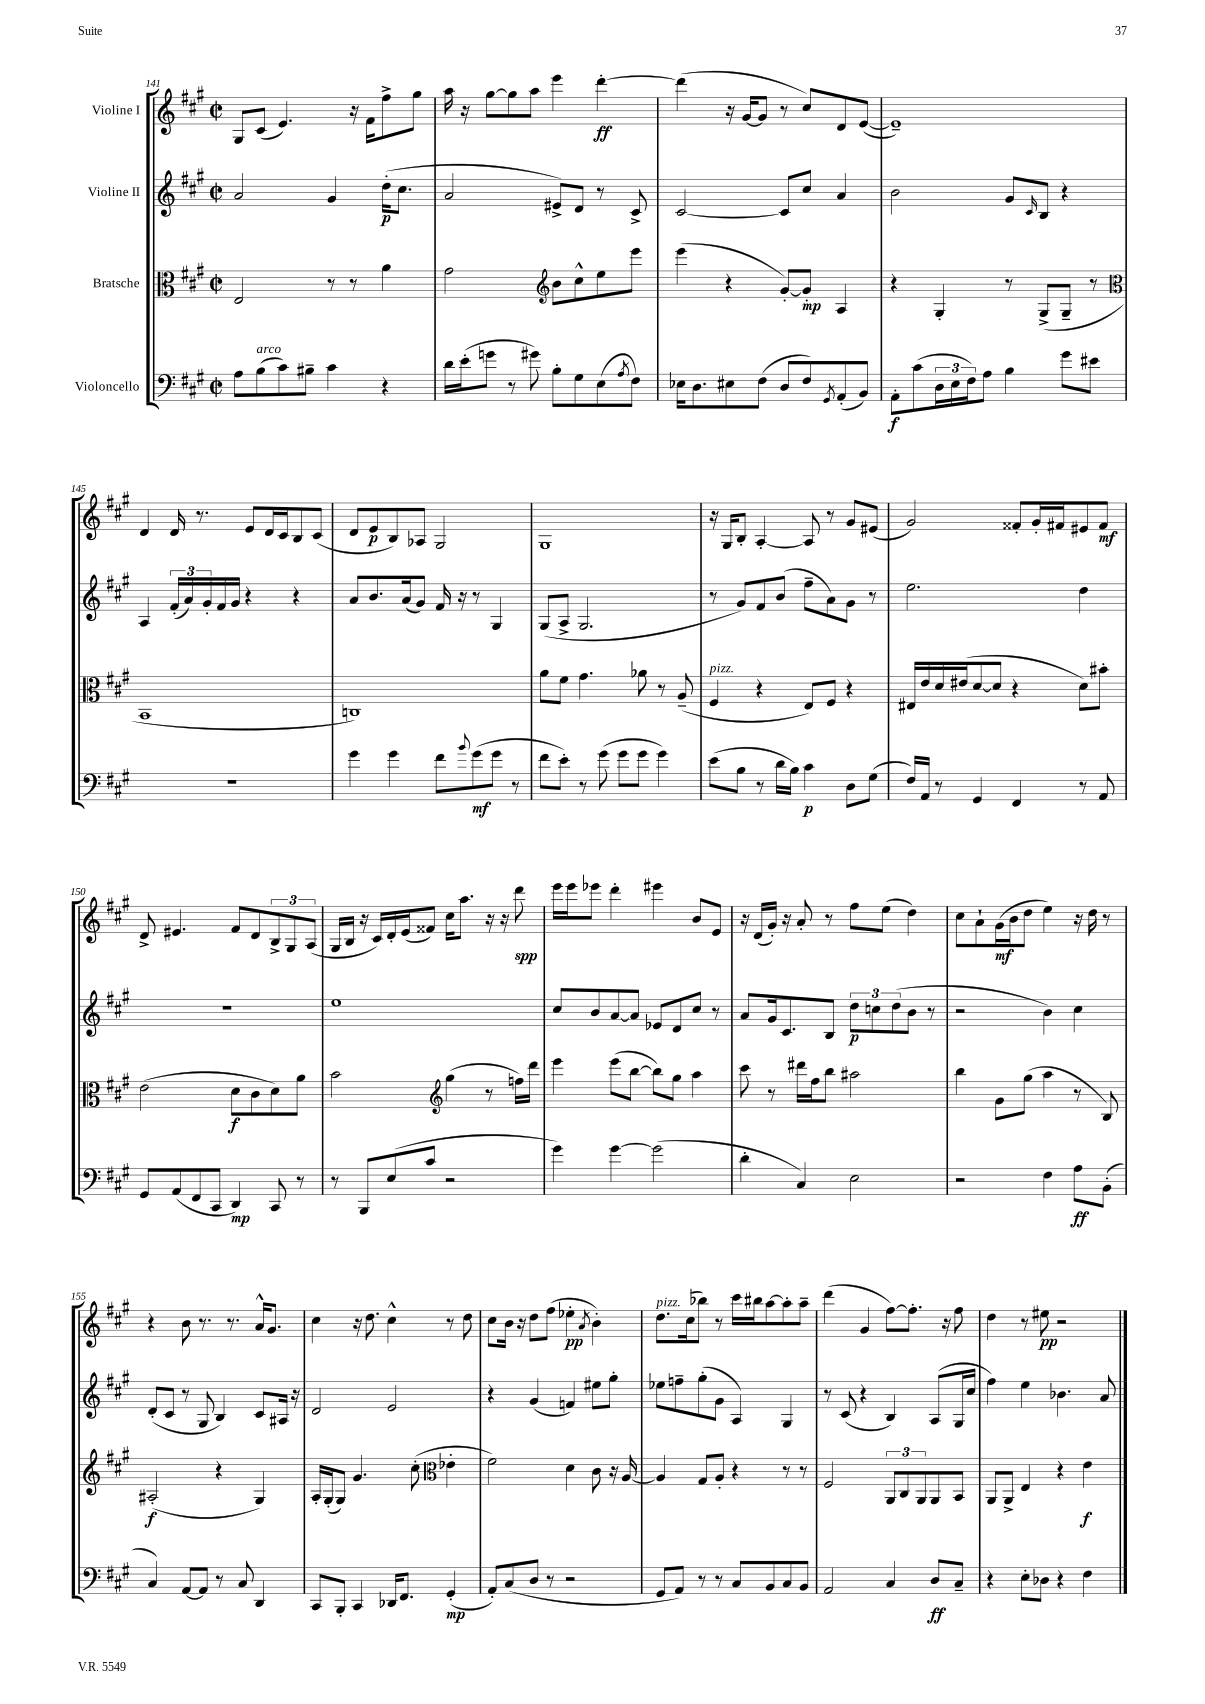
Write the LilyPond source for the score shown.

<<
\new StaffGroup <<
\new Staff = "s0" \with { instrumentName = "Violine I" } {
    \clef treble \key a \major \defaultTimeSignature \time 2/2
    gis8 cis'8( e'4.) r16 fis'16 fis''8-> gis''8 |
    a''16 r16 gis''8~ gis''8 a''8 e'''4 d'''4~-.\ff |
    d'''4( r16 gis'16~ gis'8 r8 cis''8) d'8 e'8~( |
    e'1--) |
    d'4 d'16 r8. e'8 d'16 cis'16 b8 cis'8( |
    d'8 e'8\p b8) aes8 gis2 |
    gis1 |
    r16 gis16 b8-. a4~-. a8 r8 gis'8 eis'8( |
    gis'2) fisis'8-. gis'16-. fis'16 eis'8 fis'8\mf |
    d'8-> eis'4. fis'8 d'8 \tuplet 3/2 { b8-> gis8 a8( } |
    gis16 b16 r16 cis'16) d'16-. e'16( fisis'8) cis''16 a''8. r16 r16 d'''8\spp |
    e'''16 e'''16 ees'''8 d'''4-. eis'''4 b'8 e'8 |
    r16 d'16( gis'16-.) r16 a'8-. r8 fis''8 e''8( d''4) |
    cis''8 a'8-! gis'16\mf( b'16 d''8 e''4) r16 d''16 r8 |
    r4 b'8 r8. r8. a'16-^ gis'8. |
    cis''4 r16 d''8. cis''4-^ r8 d''8 |
    cis''8 b'16 r16 d''8 fis''8( ees''4-.\pp \acciaccatura { a'8 } b'4-.) |
    d''8.^\markup { \italic "pizz." } cis''16( bes''8) r8 cis'''16 bis''16 a''8~ a''8-. a''8-- |
    d'''4( gis'4 fis''8~) fis''8.-. r16 fis''8 |
    d''4 r8 eis''8\pp r2 \bar "|." |
}
\new Staff = "s1" \with { instrumentName = "Violine II" } {
    \clef treble \key a \major \defaultTimeSignature \time 2/2
    a'2 gis'4 d''16-.\p( cis''8. |
    a'2 eis'8->) d'8 r8 cis'8-> |
    cis'2~ cis'8 cis''8 a'4 |
    b'2 gis'8 \grace { cis'16 } b8 r4 |
    a4 \tuplet 3/2 { fis'16-.( a'16) gis'16-. } fis'16 gis'16 r4 r4 |
    a'8 b'8. a'16( gis'8) fis'16 r16 r8 gis4 |
    gis8( a8-> gis2. |
    r8 gis'8) fis'8 b'8( fis''8-- a'8) gis'8 r8 |
    e''2. d''4 |
    r1 |
    e''1 |
    cis''8 b'8 a'8~ a'8 ees'8 d'8 cis''8 r8 |
    a'8 gis'16 cis'8. b8 \tuplet 3/2 { d''8\p c''8 d''8( } b'8 r8 |
    r2 b'4) cis''4 |
    d'8-.( cis'8 r8 gis8 b4) cis'8 ais16 r16 |
    d'2 e'2 |
    r4 gis'4( f'4) eis''8 gis''8-. |
    ees''8 f''8-- gis''8-.( gis'8 a4) gis4 |
    r8 cis'8( r4 b4) a8( gis16 cis''16 |
    fis''4) e''4 bes'4. a'8 \bar "|." |
}
\new Staff = "s2" \with { instrumentName = "Bratsche" } {
    \clef alto \key a \major \defaultTimeSignature \time 2/2
    e2 r8 r8 a'4 |
    gis'2 \clef treble b'8 cis''8-^ e''8 e'''8 |
    e'''4( r4 gis'8~-.) gis'8-.\mp a4 |
    r4 gis4-. r8 gis8->( gis8-- r8 |
    \clef alto b,1 |
    c1) |
    a'8 fis'8 gis'4. aes'8 r8 a8--( |
    fis4^\markup { \italic "pizz." } r4 e8) fis8 r4 |
    eis16 e'16 d'16 eis'16( d'8~ d'8 r4 d'8) bis'8-. |
    e'2( d'8\f cis'8 d'8) a'8 |
    b'2 \clef treble gis''4( r8 f''16) d'''16 |
    e'''4 e'''8( b''8~ b''8) gis''8 a''4 |
    cis'''8 r8 dis'''16 fis''16 b''8 ais''2 |
    b''4 gis'8 gis''8( a''4 r8 b8) |
    ais2-.\f( r4 gis4) |
    a16-. gis16-.( gis8) gis'4. cis''8-.( \clef alto ees'4-. |
    fis'2) d'4 cis'8 r16 a16~ |
    a4 gis8 a8-. r4 r8 r8 |
    fis2 \tuplet 3/2 { a,8 cis8 a,8 } a,8 b,8 |
    a,8 a,8-> e4 r4 e'4\f \bar "|." |
}
\new Staff = "s3" \with { instrumentName = "Violoncello" } {
    \clef bass \key a \major \defaultTimeSignature \time 2/2
    a8 b8^\markup { \italic "arco" }( cis'8) bis8-- cis'4 r4 |
    d'16 e'16-.( g'8 r8 gis'8) b8-. gis8 e8( \acciaccatura { a8 } fis8) |
    ees16 d8. eis8 fis8( d8 fis8) \acciaccatura { gis,8 } a,8-.( b,8) |
    a,8-.\f cis'8( \tuplet 3/2 { d16 e16 fis16) } a8 b4 gis'8 eis'8 |
    r1 |
    gis'4 gis'4 fis'8 \appoggiatura { b'8 } gis'8\mf( gis'8 r8 |
    fis'8 e'8-.) r8 gis'8( gis'8 gis'8 gis'4) |
    e'8( b8 r8 d'16 b16) cis'4\p d8 gis8( |
    fis16) a,16 r8 gis,4 fis,4 r8 a,8 |
    gis,8 a,8( fis,8 cis,8 d,4\mp) cis,8 r8 |
    r8 b,,8 e8( cis'8 r2 |
    gis'4) gis'4~ gis'2( |
    d'4-. cis4) e2 |
    r2 fis4 a8\ff b,8-.( |
    cis4) a,8~ a,8 r8 cis8 d,4 |
    cis,8 b,,8-. cis,4 des,16 fis,8. gis,4-.\mp( |
    a,8-.) cis8( d8 r8 r2 |
    gis,8 a,8) r8 r8 cis8 b,8 cis8 b,8 |
    a,2 cis4 d8\ff cis8-- |
    r4 e8-. des8 r4 fis4 \bar "|." |
}
>>
>>
\layout { \context { \Score currentBarNumber = #141 } }
